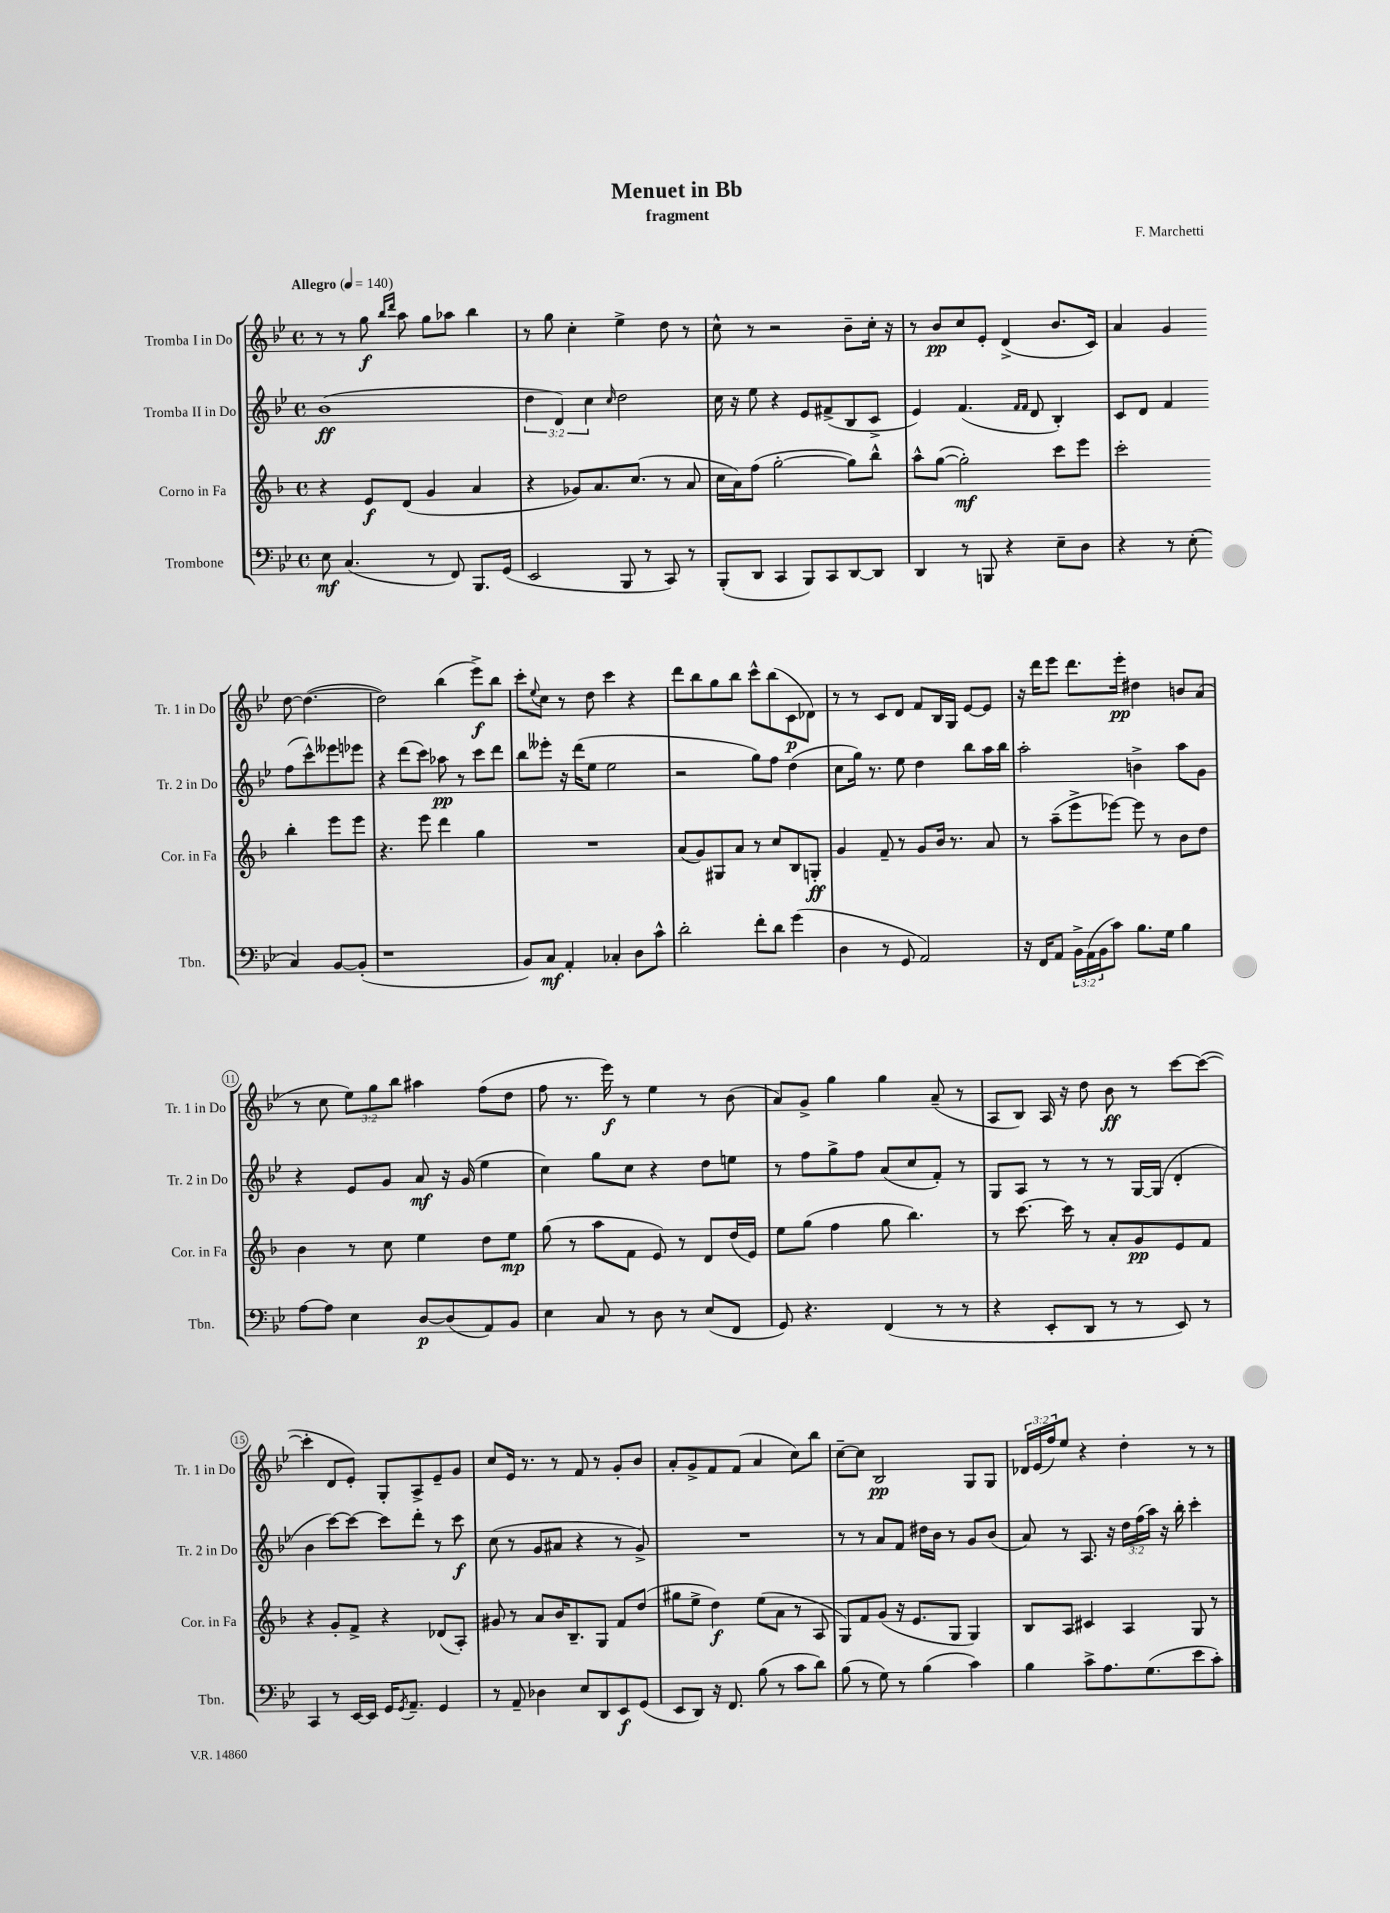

**kern	**kern	**kern	**kern
*staff4	*staff3	*staff2	*staff1
*clefF4	*clefG2	*clefG2	*clefG2
*k[b-e-]	*k[b-]	*k[b-e-]	*k[b-e-]
*M4/4	*M4/4	*M4/4	*M4/4
*met(c)	*met(c)	*met(c)	*met(c)
*MM140	*MM140	*MM140	*MM140
8E-	4r	(1b-	8r
(4.C	.	.	8r
.	8e	.	8gg
.	.	.	16qqbb-
.	.	.	16qqddd
.	(8d	.	8aa
8r	4g	.	8gg
8FF)	.	.	8aa-
8.BBB-	4a	.	4bb-
(16GG	.	.	.
=	=	=	=
2EE-	4r	6dd	8r
.	.	.	8gg
.	.	6d)	.
.	8g-)	.	4cc'
.	.	6cc	.
.	8.a	.	.
.	.	16qqcc	.
8BBB-	.	2dd	4ee-^
.	(8.cc	.	.
8r	.	.	.
8CC)	8r	.	8dd
8r	8a	.	8r
=	=	=	=
(8BBB-'	16cc	16cc	8cc^^
.	16a)	16r	.
8DD	(8ff	8ee-	8r
4CC	[2gg'	4r	2r
8BBB-)	.	8e-	.
8CC	.	(8f#^	.
[8DD	8gg])	8B-	8b-~
8DD]	8bb-^^	8c^	16cc'
.	.	.	16r
=	=	=	=
4DD	8aa^^	4e-)	8r
.	([8gg	.	8b-
8r	2gg'])	(4.f	8cc
8BBB	.	.	8e-'
4r	.	.	(4d^
.	.	16qqf	.
.	.	16qqf	.
.	.	8d	.
8E-~	8ccc	4B-')	8.b-
8D	8eee	.	.
.	.	.	16c)
=	=	=	=
4r	2ccc'	8c	4a
.	.	8d	.
8r	.	4f	4g
(8E-'	.	.	.
4C)	4bb-'	(8ff	[8dd
.	.	8ccc^^)	(4.dd_
[8BB-	8eee	8eee--	.
(8BB-']	8eee	8eee-	.
=	=	=	=
1r	4.r	4r	2dd])
.	.	(8ddd	.
.	8eee	8ccc)	.
.	4ddd	8aa-	(4bb-
.	.	8r	.
.	4gg	8ccc	8eee-^)
.	.	8ddd	8bb-
=	=	=	=
8BB-)	1r	8bb-	8ccc'
.	.	.	8qqee-
8C	.	8eee--'	8cc
4AA'	.	16r	8r
.	.	(16ddd	.
.	.	8ee-	8dd
4C-'	.	2ee-	4ccc
8D	.	.	4r
8c^^	.	.	.
=	=	=	=
2d'	(8a	2r	8ddd
.	8g)	.	8bb-
.	8G#	.	8gg
.	8a	.	8bb-
8f'	8r	8gg)	8ccc^^
8d	8cc	8ff	(8bb-
(4g	8B-	(4dd	8c
.	8G'	.	8d-)
=	=	=	=
4D	4g	8cc	8r
.	.	16gg)	8r
.	.	8.r	.
8r	8f~	.	8c
8GG	8r	8ee-	8d
2AA)	8g	4dd	8f
.	16b-	.	16B-
.	8.r	.	16G
.	.	8bb-	[8e-
.	8a	16aa	8e-]
.	.	16bb-	.
=	=	=	=
16r	8r	2aa'	16r
16FF	.	.	16ddd
8AA	(8aa~	.	8eee-
24BB-^	8eee^	.	8.ddd
(24AA	.	.	.
24BB-	.	.	.
8c)	[8eee-)	.	.
.	.	.	16eee-'
8.B-	8eee-]	4b^	4dd#
.	8r	.	.
16G	.	.	.
4B-	8b-	8aa	8b
.	8dd	8g	(8a
=	=	=	=
[8A	4b-	4r	8r
8A]	.	.	8cc
4E-	8r	8e-	12ee-)
.	.	.	12gg
.	8cc	8g	.
.	.	.	12bb-
[8D	4ee	8a	4aa#
(8D]	.	16r	.
.	.	(16g	.
8AA)	8dd	4ee-	(8ff
8BB-	8ee	.	8dd
=	=	=	=
4E-	(8gg	4cc)	8ff
.	8r	.	8.r
8C	8aa	8gg	.
.	.	.	16eee-)
8r	8f	8cc	8r
8D	8e)	4r	4ee-
8r	8r	.	.
(8E-	8d	8dd	8r
8FF	(16dd	8ee	(8b-
.	16e)	.	.
=	=	=	=
8GG)	8ee	8r	8a)
4.r	(8gg	8ff	8g^
.	4ff	8gg^	4gg
.	.	8ff	.
(4FF	8gg	(8a	4gg
.	4.bb-)	8cc	.
8r	.	8f')	(8a~
8r	.	8r	8r
=	=	=	=
4r	8r	8G	8A
.	[8.ccc	8A	8B-)
8EE-'	.	8r	16A
.	16ccc]	.	16r
8DD	8r	8r	8dd
8r	8a'	8r	8b-
8r	8g	[16G	8r
.	.	(16G]	.
8EE-)	8e	4d'	[8ccc
8r	8f	.	(8ccc_
=	=	=	=
4CC	4r	4b-	4ccc']
8r	8g'	[8ccc)	8d
[16EE-	8f^	8ccc_	8e-')
16EE-]	.	.	.
16GG	4r	8ccc]	8G'
8qGG	.	.	.
8.AA~	.	.	.
.	.	8ddd'	8A^
4GG	(8d-	8r	8e-~
.	8A')	8ccc	8g
=	=	=	=
8r	8g#	(8cc	8cc
8AA~	8r	8r	16e-
.	.	.	8.r
4D-	8a	8g	.
.	16b-	8a#	8r
.	8.B-~	.	.
8E-	.	4r	8f
8DD	8G	.	8r
8EE-	8f	8r	8g'
(8GG	(8dd	8g^)	8b-
=	=	=	=
8EE-	8gg#	1r	8a'
8DD)	8ee^	.	8g^
16r	4dd)	.	8f
8.FF	.	.	.
.	.	.	(8f
(8B-	(8ee	.	4a
8r	8a	.	.
8c	8r	.	8cc)
8d)	8A	.	8bb-
=	=	=	=
(8B-	8G)	8r	[8cc~
8r	8f	8r	8cc]
8G)	(8g	8a	2B-
8r	16r	8f	.
.	8.e	.	.
(4B-	.	16dd#	.
.	.	16b-	.
.	8G	8r	.
4c)	4G)	8g	8G
.	.	(8b-	8G
=	=	=	=
4B-	8B-	8a)	24d-
.	.	.	(24e-
.	.	.	24ff)
.	8A	8r	8ee-
8c^	4c#	8.A	4r
8.A	.	.	.
.	.	16r	.
.	4A	24dd	4dd'
.	.	(24ff	.
(8.G	.	.	.
.	.	24aa)	.
.	.	16r	.
.	.	16bb-'	.
8e-	8G	4ccc'	8r
8c')	8r	.	8r
==	==	==	==
*-	*-	*-	*-
